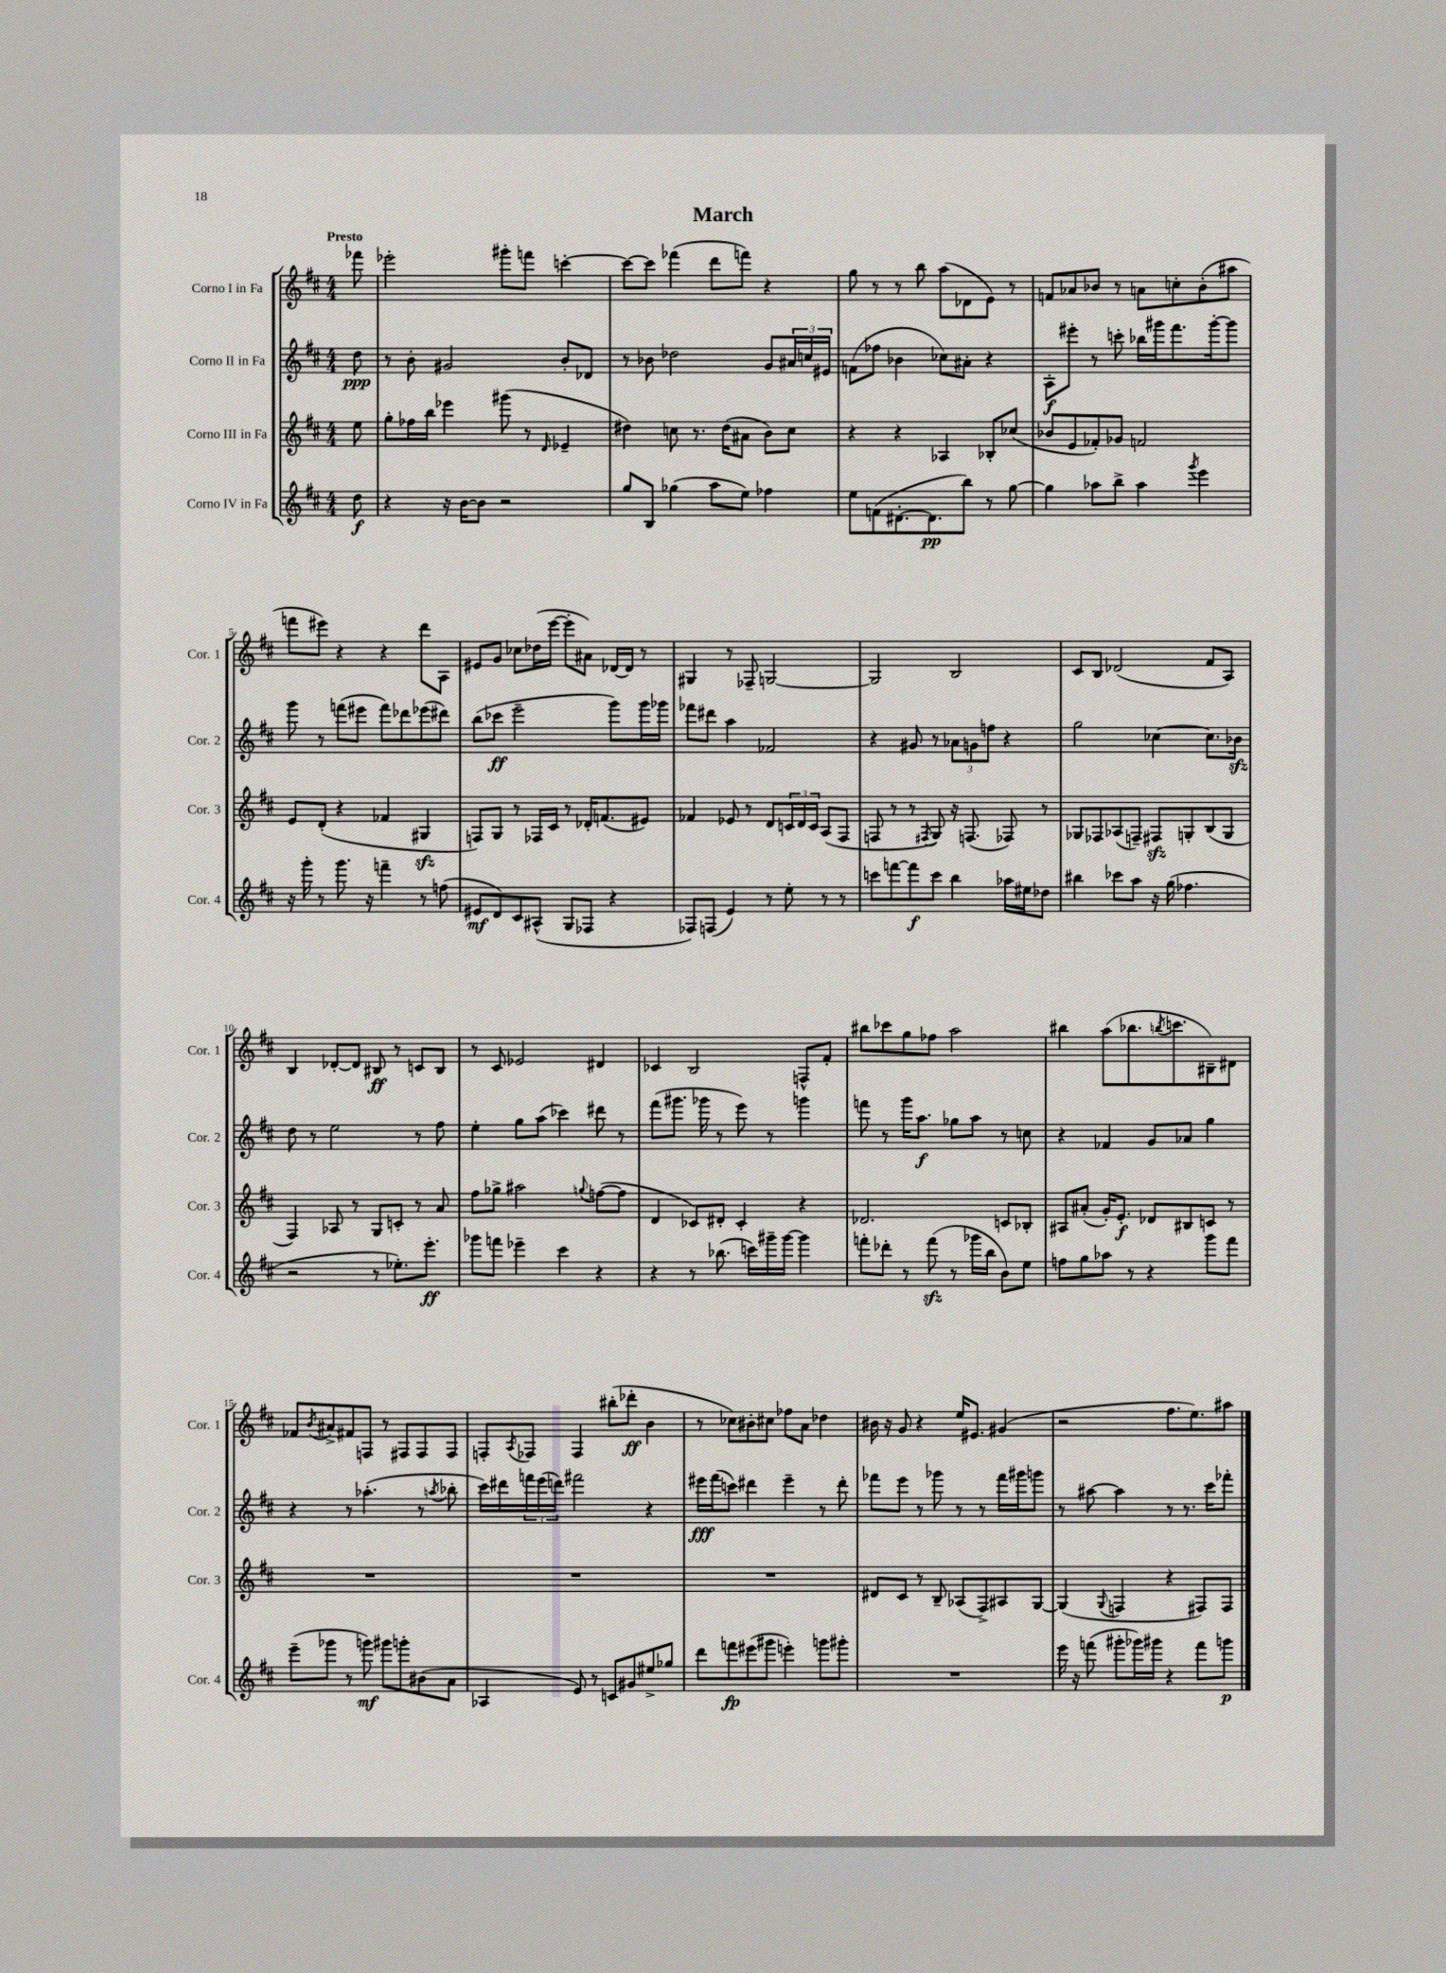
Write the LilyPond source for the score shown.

\header { title = "March" }
<<
\new StaffGroup <<
\new Staff = "s0" \with { instrumentName = "Corno I in Fa" shortInstrumentName = "Cor. 1" } {
    \clef treble \key d \major \numericTimeSignature \time 4/4 \partial 8 \tempo "Presto"
    fes'''8 |
    ees'''2-. gis'''8-. f'''8 c'''4~-. |
    c'''8~ c'''8 fes'''4( d'''8 f'''8) r4 |
    g''8 r8 r8 b''8 a''8( des'8 e'8) r8 |
    f'8 aes'8 bes'8 r8 a'8 c''8-. bes'8-.( ais''8 |
    f'''8 eis'''8) r4 r4 d'''8 a8 |
    eis'8 g'8 ces''8 des''16( e'''16~ e'''8-. ais'8) des'16~ des'16 r8 |
    gis4 r8 fes8-- g2~ |
    g2 b2 |
    cis'8 b8 des'2( fis'8 a8) |
    b4 des'8~-. des'8 bis8\ff r8 c'8 bis8 |
    r8 cis'8 ees'2 dis'4 |
    ces'4 b2 f8-^ fis'8-. |
    bis''8 ces'''8 g''8 fes''8 a''2 |
    bis''4 a''8( bes''8. \acciaccatura { b''8 } c'''8. bis8--) dis'8 |
    fes'8 \acciaccatura { b'8 } ais'8-> fis'8 f8 r8 fis8 fis8 fis8 |
    f8-. \acciaccatura { a8 } fes8 fes4 bis''8-.( des'''8-.\ff b'4 |
    r8 ces''8) bis'8-. cis''8 fes''8 a'8 des''4 |
    bis'16 r16 g'8 r4 e''16 eis'8. gis'4( |
    r2 fis''8. e''8.) ais''8 \bar "|." |
}
\new Staff = "s1" \with { instrumentName = "Corno II in Fa" shortInstrumentName = "Cor. 2" } {
    \clef treble \key d \major \numericTimeSignature \time 4/4 \partial 8
    d''8\ppp |
    r8 b'8-. gis'2 b'8-. des'8 |
    r8 bes'8 des''2 g'8 \tuplet 3/2 { ais'16 c''16 eis'16 } |
    f'8( fes''8 bes'4 ces''8) ais'8-. r4 |
    a8-.\f eis'''8-. r8 c'''8-. bes''16 gis'''16 fis'''8. gis'''16~-. gis'''8 |
    g'''8 r8 f'''8( eis'''8 f'''8) des'''8 ees'''8( dis'''8) |
    b''8( ces'''8\ff e'''2-- g'''8) g'''16 ges'''16 |
    fes'''8 dis'''8 a''4 fes'2 |
    r4 gis'8 r8 \tuplet 3/2 { aes'8 g'8 f''8 } r4 |
    g''2 ces''4~ ces''8. bes'16\sfz |
    d''8 r8 e''2 r8 fis''8 |
    e''4-. g''8 a''8( ces'''4) dis'''8 r8 |
    fis'''8( gis'''8. ges'''16 r8 e'''8) r8 g'''4 |
    f'''8 r8 g'''16 a''8.\f ges''8 a''8 r8 c''8 |
    r4 fes'4 g'8 aes'8 g''4 |
    r4 r8 aes''4.-.( r8 \acciaccatura { a''8 } bes''8-. |
    cis'''16) dis'''16 \tuplet 3/2 { f'''16 e'''16( d'''16) } fis'''2 r4 |
    eis'''16\fff fis'''16( c'''8) dis'''4 eis'''4-- r8 dis'''8-. |
    fes'''8 e'''8 r8 ges'''8 r8 r8 fes'''16 gis'''16 g'''8 |
    r8 ais''8~ ais''4 r8 r8. cis'''16 fes'''8-. \bar "|." |
}
\new Staff = "s2" \with { instrumentName = "Corno III in Fa" shortInstrumentName = "Cor. 3" } {
    \clef treble \key d \major \numericTimeSignature \time 4/4 \partial 8
    e''8 |
    g''8-. fes''16 b''16 ees'''4 gis'''8( r8 \grace { d'16 } ees'4-- |
    dis''4) c''8 r8. dis''16( ais'8 b'8) c''8 |
    r4 r4 aes4 bes8-. ces''8( |
    bes'8 e'8 fes'8-.) ges'8 f'2 |
    e'8 d'8-.( r4 fes'4 gis4\sfz |
    f8) g8 r8 fes16 cis'16 r8 des'16-. f'8.( eis'8) |
    fes'4 ees'8 r8 d'8 \tuplet 3/2 { c'16 d'16 c'16 } a8( fis8 |
    f8 r8 r8 \acciaccatura { fis8 } g8) r16 f8.( fes8) r8 |
    ges8 fes8 aes8( f8--) fis8\sfz g8-. b8( g8 |
    fis4) aes8 r8 g8 c'8-. r8 a'8 |
    fis''8 ges''8-> ais''2 \appoggiatura { g''8 } f''8~( f''8 |
    d'4 ces'8) dis'8-. ces'4-. r4 |
    des'2. c'8 bes8-. |
    ais8 ais'8-.( g'16-.) e'8.-.\f des'8 bis8 c'8 r8 |
    R1 |
    R1 |
    R1 |
    dis'8 cis'8 r8 b8-- aes8( fis8->) ais8 g8~ |
    g4( \appoggiatura { g8 } f4 r4 fis8) fis8 \bar "|." |
}
\new Staff = "s3" \with { instrumentName = "Corno IV in Fa" shortInstrumentName = "Cor. 4" } {
    \clef treble \key d \major \numericTimeSignature \time 4/4 \partial 8
    d''8\f |
    r4 r16 b'16~ b'8 r2 |
    g''8 b8 ges''4( a''8 e''8) fes''4 |
    e''8 f'8( dis'8.~-. dis'8.\pp b''8) r8 g''8~ |
    g''4 aes''8 b''8-> aes''4 \acciaccatura { g'''8 } e'''4 |
    r16 g'''16-. r8 g'''8. r16 f'''4-- r8 f''8( |
    eis'8\mf d'8) cis'8 ais8-^( g8 fes8 r4 |
    fes8) f8( e'4) r8 e''8-. r8 r8 |
    c'''8 f'''8~ f'''8\f c'''8 b''4 aes''16 eis''16 des''8 |
    bis''4 ces'''8 a''8 r16 g''16( fes''4. |
    r2 r8 ees''8.-.) e'''8.-.\ff |
    ges'''8 f'''8 ees'''4-- cis'''4 r4 |
    r4 r8 bes''8.( c'''16) gis'''16-- gis'''16~ gis'''4 |
    f'''8-. des'''8-. r8 f'''8\sfz( r8 ges'''16 b''16 b'8) e''8 |
    f''8 g''8 aes''8 r8 r4 g'''8 fis'''8 |
    e'''8--( ges'''8 r8 g'''8\mf) gis'''8 g'''8-. bis'8( a'8 |
    aes4 e'8) r8 c'8 gis'8 eis''8-> ges''8 |
    d'''8 f'''8\fp eis'''8( gis'''8 e'''4-.) g'''8 gis'''8-. |
    R1 |
    e'''16 r16 f'''8( gis'''8-. ges'''16) gis'''16 r4 f'''8 g'''8\p \bar "|." |
}
>>
>>
